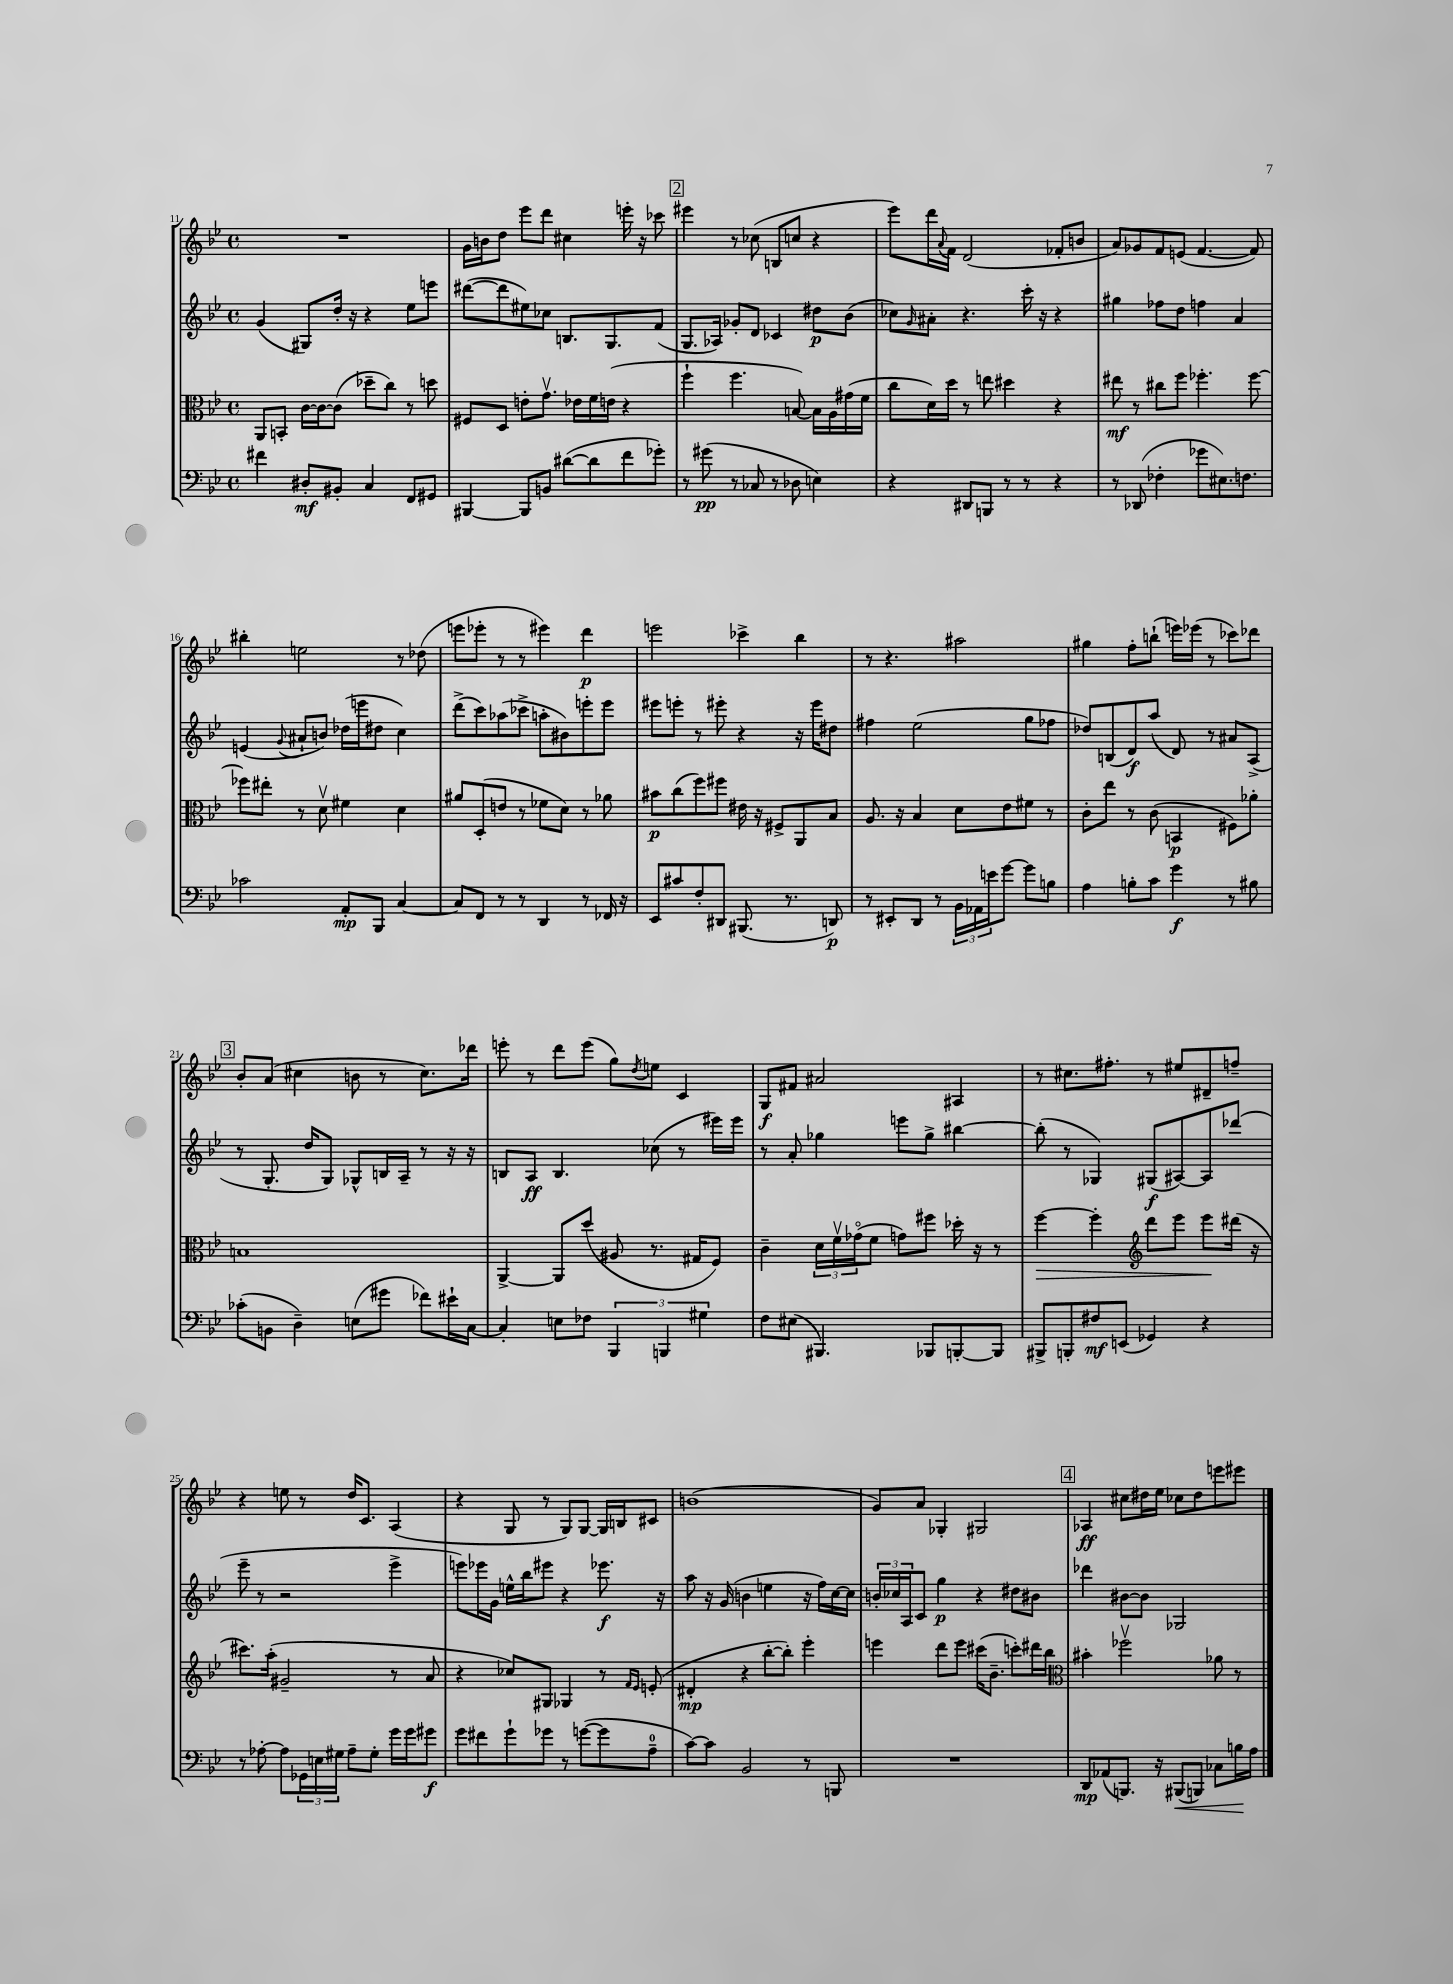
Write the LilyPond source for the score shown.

<<
\new StaffGroup <<
\new Staff = "s0" {
    \clef treble \key bes \major \defaultTimeSignature \time 4/4
    R1 |
    g'16 b'16 d''8 ees'''8 d'''8 cis''4 e'''16-. r16 ces'''8 |
    \mark \markup { \box "2" } eis'''4 r8 ces''8( b8 c''8 r4 |
    ees'''8) d'''16 \appoggiatura { a'8 } f'16 d'2( fes'8-. b'8 |
    a'8) ges'8 f'8 e'8( f'4.~ f'8) |
    bis''4-. e''2 r8 des''8( |
    e'''8 ees'''8-. r8 r8 eis'''4) d'''4\p |
    e'''2 ces'''4-> bes''4 |
    r8 r4. ais''2 |
    gis''4 f''8-. b''8-!( e'''16) ees'''16( r8 ces'''8) des'''8 |
    \mark \markup { \box "3" } bes'8-. a'8( cis''4 b'8 r8 cis''8.) des'''16 |
    e'''8-. r8 d'''8 e'''8( g''8) \acciaccatura { d''8 } e''8 c'4 |
    g8\f fis'8 ais'2 ais4 |
    r8 cis''8. fis''8.-. r8 eis''8 dis'8-- f''8-- |
    r4 e''8 r8 d''16 c'8. a4( |
    r4 g8 r8 g8) g8~ g16 b16 cis'8 |
    b'1( |
    g'8) a'8 ges4-. gis2 |
    \mark \markup { \box "4" } aes4\ff cis''8 dis''16 ees''16 ces''8 dis''8 e'''8 eis'''8 \bar "|." |
}
\new Staff = "s1" {
    \clef treble \key bes \major \defaultTimeSignature \time 4/4
    g'4( gis8) d''16-. r16 r4 ees''8 e'''8 |
    dis'''8~( dis'''8 eis''8) ces''8 b8. g8. f'8( |
    \mark \markup { \box "2" } g8. aes16) ges'8-. d'8 ces'4 dis''8\p bes'8( |
    ces''8) \grace { g'16 } ais'8-. r4. c'''16-. r16 r4 |
    gis''4 fes''8 d''8 f''4 a'4 |
    e'4( \appoggiatura { g'8 } ais'8-! b'8) des''16( e'''16 dis''8 c''4) |
    d'''8->( c'''8) aes''8( ces'''8-> a''8-. bis'8) e'''8-. e'''8 |
    eis'''8 e'''8-. r8 eis'''8-. r4 r16 eis'''16 dis''8 |
    fis''4 ees''2( g''8 fes''8 |
    des''8) b8( d'8\f) a''8( d'8) r8 ais'8 a8->( |
    \mark \markup { \box "3" } r8 g8.-. d''16 g8) ges8-^ b16 a16-- r8 r16 r16 |
    b8 a8\ff b4. ces''8( r8 eis'''16) eis'''16 |
    r8 a'8-. ges''4 e'''8 ges''8-> bis''4~ |
    bis''8-.( r8 ges4) gis8\f( ais8~) ais8 des'''8( |
    ees'''8-- r8 r2 ees'''4-> |
    e'''8) ees'''16 g'16 e''16-^ bes''16 eis'''8 r4 ees'''8.\f r16 |
    a''8 r16 g'16( b'4 e''4 r16 f''16) c''16~ c''16 |
    \tuplet 3/2 { b'16-. ces''16 a16 } c'8 g''4\p r4 dis''8 bis'8 |
    \mark \markup { \box "4" } des'''4 bis'8~ bis'8 ges2 \bar "|." |
}
\new Staff = "s2" {
    \clef alto \key bes \major \defaultTimeSignature \time 4/4
    a,8 b,8-. c'16~ c'16~ c'8( des''8-- c''8) r8 d''8 |
    fis8 d8 e'8-. g'8.\upbow ees'16 f'16 e'16( r4 |
    \mark \markup { \box "2" } f''4-! f''4. b8~) b16 a16 gis'16( f'16 |
    c''8 d'16) d''16 r8 e''8 dis''4 r4 |
    eis''8\mf r8 cis''8 f''8 fes''4.-. fes''8~ |
    fes''8 eis''8-. r8 d'8\upbow fis'4 d'4 |
    ais'8 d8-.( e'8 r8 fes'8 d'8) r8 aes'8 |
    bis'8\p c''8( f''8) fis''8 eis'16 r16 fis8-> a,8 bes8 |
    a8. r16 bes4 d'8 ees'8 fis'8 r8 |
    c'8-. ees''8 r8 c'8( b,4\p fis8) aes'8-. |
    \mark \markup { \box "3" } b1 |
    a,4~-> a,8 d''8( ais8 r8. gis16 f8) |
    c'4-- \tuplet 3/2 { d'16 f'16\upbow ges'16\flageolet( } f'8 g'8) fis''8 des''16-. r16 r8 |
    f''4~\> f''4-. \clef treble d'''8 ees'''8 ees'''8\! dis'''16( r16 |
    cis'''8.) a''16-.( gis'2-- r8 a'8 |
    r4 ces''8) gis8 ges4 r8 \grace { f'16 ees'16 } e'8-.( |
    dis'4-.\mp r4 bes''8~-. bes''8-.) ees'''4-. |
    e'''4 d'''8 e'''8 cis'''16( bes'8.-- c'''8-.) dis'''16 bes''16 |
    \mark \markup { \box "4" } \clef alto bis'4-. fes''2\upbow aes'8 r8 \bar "|." |
}
\new Staff = "s3" {
    \clef bass \key bes \major \defaultTimeSignature \time 4/4
    fis'4 dis8-.\mf bis,8-. c4 f,8 gis,8 |
    bis,,4~ bis,,8 b,8 dis'8~( dis'8 f'8 ges'8-.) |
    \mark \markup { \box "2" } r8 gis'8\pp( r8 ces8 r8 des8 e4) |
    r4 dis,8 b,,8 r8 r8 r4 |
    r8 des,8( fes4-. ges'8 eis8.) f8. |
    ces'2 a,8-.\mp bes,,8 c4~ |
    c8 f,8 r8 r8 d,4 r8 fes,16 r16 |
    ees,8 cis'8 f8-. dis,8 bis,,8.( r8. d,8\p) |
    r8 eis,8-. d,8 r8 \tuplet 3/2 { bes,16 aes,16 e'16 } g'8~ g'8 b8 |
    a4 b8-. c'8 g'4\f r8 bis8 |
    \mark \markup { \box "3" } ces'8-.( b,8 d4--) e8( gis'8 fes'8) eis'16-! c16~ |
    c4-. e8 fes8 \tuplet 3/2 { bes,,4 b,,4 gis4 } |
    f8 eis8( bis,,4.) bes,,8 b,,8~-. b,,8 |
    bis,,8-> b,,8-. fis8\mf e,8( ges,4) r4 |
    r8 aes8~-. aes8 \tuplet 3/2 { ges,16 e16 gis16 } aes8-- gis8-. g'16 g'16 gis'8\f |
    g'8 fis'8 g'8-! ges'8 r8 g'8~( g'8 a8-0-- |
    c'8~) c'8 bes,2 r8 b,,8 |
    R1 |
    \mark \markup { \box "4" } d,8\mp aes,8( b,,8.) r16 bis,,8\<( b,,8) ces8 b16\! a16 \bar "|." |
}
>>
>>
\layout { \context { \Score currentBarNumber = #11 } }
